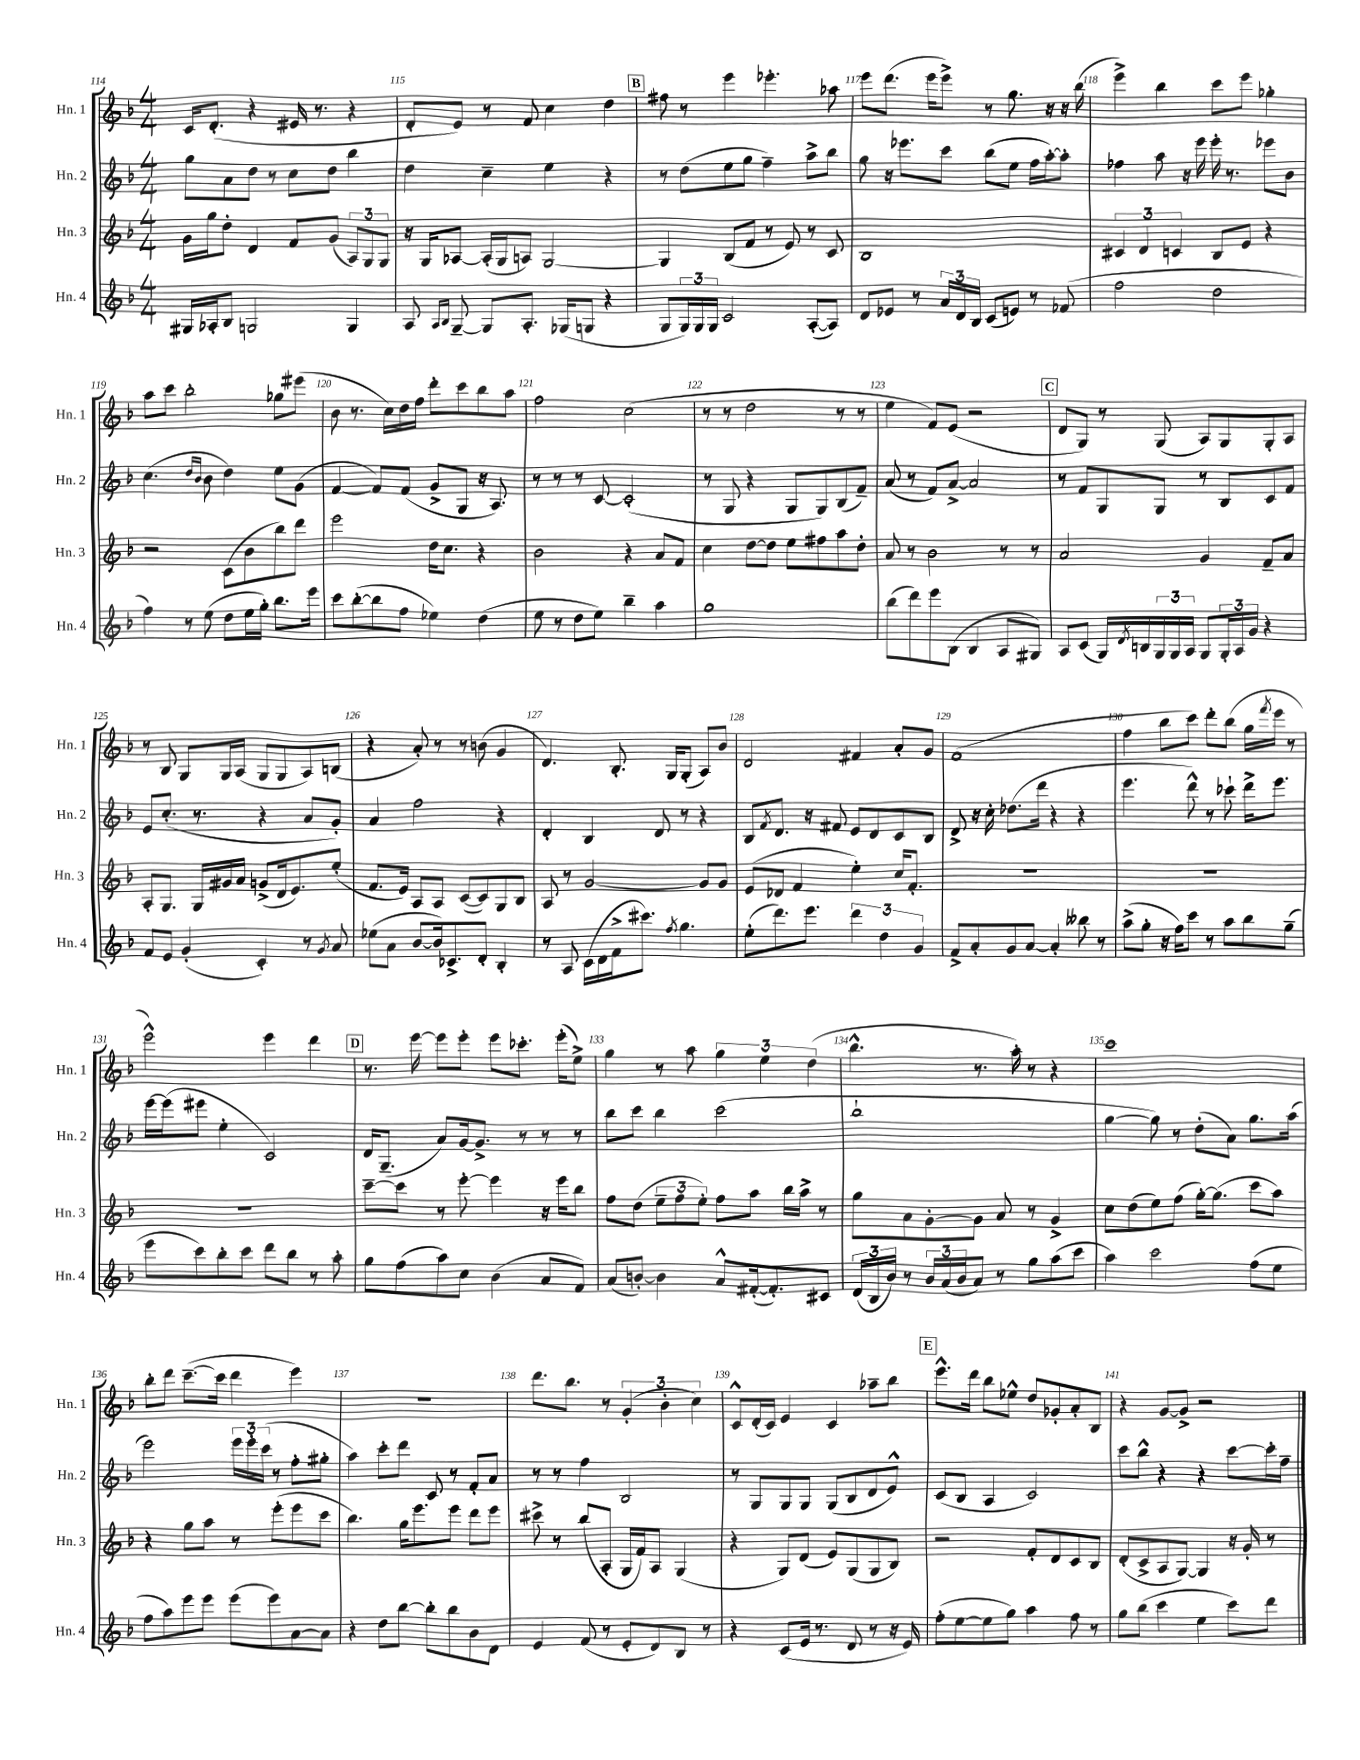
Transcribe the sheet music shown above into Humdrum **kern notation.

**kern	**kern	**kern	**kern
*staff4	*staff3	*staff2	*staff1
*clefG2	*clefG2	*clefG2	*clefG2
*k[b-]	*k[b-]	*k[b-]	*k[b-]
*M4/4	*M4/4	*M4/4	*M4/4
16G#	16g	8gg	16c
16A-'	16gg	.	(8.d'
8B-	8dd'	8a	.
2G	4d	8dd	4r
.	.	8r	.
.	8f	8cc	16e#
.	.	.	8.r
.	(8g	8dd	.
4G	12A)	4bb-	4r
.	12G	.	.
.	12G	.	.
=	=	=	=
8A	16r	4dd	8d'
.	16G	.	.
16qqA	.	.	.
16qqB-	.	.	.
[8G~	[8A-	.	8e)
8G]	(16A-']	4cc~	8r
.	16G	.	.
8.A'	8A)	.	8f
.	[2G	4ee	4cc
(16G-	.	.	.
8G	.	.	.
4r	.	4r	4dd
=	=	=	=
8G	4G]	8r	8ff#
24G)	.	(8dd	8r
24G	.	.	.
24G	.	.	.
2c	(8B-	8ee	4eee
.	8f	8gg	.
.	8r	4ff~)	4.eee-'
.	8e)	.	.
([8A'	8r	8aa^	.
8A])	8c	8bb-	8aa-
=	=	=	=
8d	1B-	8gg	8eee
8e-	.	16r	(8.ddd
.	.	8.eee-	.
8r	.	.	.
.	.	.	16eee
24a	.	8ccc	8eee^)
24d	.	.	.
24B-	.	.	.
(8c	.	(8bb-	8r
8e)	.	8ee	8.gg
8r	.	16ff	.
.	.	[16aa')	16r
(8f-	.	8aa']	16r
.	.	.	(16bb-
=	=	=	=
2ff	6c#	4ff-	4eee^)
.	6d	.	.
.	.	8aa	4bb-
.	6c	.	.
.	.	16r	.
.	.	16eee	.
2dd	8B-	16eee'	8ccc
.	.	8.r	.
.	8e	.	8eee
.	4r	8eee-	4gg-'
.	.	8b-	.
=	=	=	=
4ff)	2r	(4.cc	8aa
.	.	.	8ccc
8r	.	.	2bb-'
.	.	16qqdd	.
.	.	16qqb-	.
(8ee	.	8b-	.
8dd	(8c	4dd)	.
16ee	8b-	.	.
16gg')	.	.	.
8.bb-	8bb-)	8ee	8gg-
.	8ddd	(8g	(8eee#
16eee	.	.	.
=	=	=	=
8ccc	2eee	[4f	8b-
([8bb-'	.	.	8.r
8bb-]	.	8f])	.
.	.	.	16cc)
8ff	.	(8f	16dd
.	.	.	16ff
4ee-)	16dd	8g^	8ddd'
.	8.cc	.	.
.	.	8G	8ccc
(4dd	4r	16r	8bb-
.	.	8.A)	.
.	.	.	8aa
=	=	=	=
8ee	2b-	8r	2ff
8r	.	8r	.
8dd	.	8r	.
8ee)	.	[8c	.
4bb-~	4r	(2c']	(2cc
4aa	8a	.	.
.	8f	.	.
=	=	=	=
1gg	4cc	8r	8r
.	.	8G	8r
.	[8dd	4r	2dd
.	8dd]	.	.
.	8ee	8G	.
.	8ff#	8G)	.
.	8aa	(8B-	8r
.	8dd'	8f~)	8r
=	=	=	=
(8bb-	8a	(8a	4ee
8ddd)	8r	8r	.
8eee	2b-	8f)	8f)
(8B-	.	[8a^	(8e
4B-	.	2a]	2r
8A	8r	.	.
8G#)	8r	.	.
=	=	=	=
8A	2a	8r	8d
(8c	.	8f	8G)
16G)	.	8G	8r
8qd	.	.	.
16B	.	.	.
24G	.	8G	(8G
24G	.	.	.
24A	.	.	.
8G	4g	8r	8A)
24G'	.	8B-	8G
24A	.	.	.
24g	.	.	.
4r	8f~	8c	8G'
.	8a	8f	8A
=	=	=	=
8f	8A'	8e	8r
8e	8.G	(8.cc'	8B-
(4g'	.	.	8G
.	16G	8.r	.
.	16g#	.	16G
.	16a	.	(16A
4c')	(8g^	4r	8G
.	16d	.	8G
.	8.e)	.	.
8r	.	8a	8A)
8qg	.	.	.
8a	(8ee'	8g')	(8B
=	=	=	=
(8ee-	8.f	4a	4r
8a	.	.	.
.	16e)	.	.
[8b-	8A	2ff	8a')
16b-])	8A	.	8r
8.c-^	.	.	.
.	([8c	.	8r
8d'	8c])	.	(8b
4B-'	8G	4r	4g
.	8B-	.	.
=	=	=	=
8r	8A	4d'	4.d)
8A	8r	.	.
(16c	[2g	4B-	.
16d	.	.	.
16f^	.	.	8.B-'
8.ccc#)	.	.	.
.	.	8d	.
.	.	.	16G
8qff	.	.	.
4.gg	.	8r	(8G'
.	8g]	4r	8A)
.	8g	.	8b-
=	=	=	=
(8ee'	(8e	8B-	2d
.	.	8qf	.
8.ddd)	8d-	8.d	.
.	4f	.	.
8.eee	.	16r	.
.	.	8f#	.
6ddd	4ee')	8e	4f#
.	.	8d	.
6dd	.	.	.
.	16cc	8c	8a'
.	8.f'	.	.
6g	.	.	.
.	.	8B-	8g
=	=	=	=
8f^	1r	8d^	(1f
8a'	.	16r	.
.	.	16cc'	.
8g	.	(8.dd-	.
[8a	.	.	.
.	.	16ddd	.
4a']	.	4r	.
8bb--	.	4r	.
8r	.	.	.
=	=	=	=
(8aa^	1r	4.eee	4ff
8gg'	.	.	.
16r	.	.	8bb-
16ff)	.	.	.
8ccc	.	8ddd^^)	8ccc)
8r	.	8r	8ddd'
8aa	.	8ccc-`	(8bb-
8bb-	.	16ddd^	16gg
.	.	.	8qfff
.	.	8.eee	16eee
(8gg~	.	.	8r
=	=	=	=
8eee	1r	[16eee	2eee^^)
.	.	(16eee]	.
8ccc)	.	8eee#	.
8bb-'	.	4ee'	.
8ccc	.	.	.
8ddd	.	2c)	4eee
8bb-	.	.	.
8r	.	.	4ddd
8aa'	.	.	.
=	=	=	=
8gg	[8ccc~	16d	8.r
.	.	(8.G~	.
(8ff	8ccc]	.	.
.	.	.	[16eee
8aa)	8r	8a)	8eee]
8cc	[8eee'	[16g	8eee'
.	.	8.g^]	.
(4b-	4eee]	.	8eee
.	.	8r	8.ccc-'
8a	16r	8r	.
.	16eee	.	(16eee'
8f)	8bb-	8r	8ee^)
=	=	=	=
(8a	8ff	8bb-	4gg
[8b')	(8dd	8ccc	.
4b]	12ee~	4bb-	8r
.	12ff	.	.
.	.	.	8aa
.	12ee')	.	.
8a^^	8ff	(2ccc	6gg
([16f#'	8aa	.	.
.	.	.	6ee
8.f#'])	.	.	.
.	16bb-	.	.
.	16aa^	.	.
.	.	.	(6dd
8c#	8r	.	.
=	=	=	=
(24d	8gg	1bb-`	4.bb-^^
24B-	.	.	.
24b-)	.	.	.
8r	8a	.	.
24b-	[8g'	.	.
(24a	.	.	.
24b-	.	.	.
8a)	8g]	.	8.r
8r	8a	.	.
.	.	.	16aa')
8gg	8r	.	8r
(8aa	4g^	.	4r
8ccc	.	.	.
=	=	=	=
4aa)	8cc	[4gg	1ccc
.	(8dd	.	.
2ccc	8ee)	8gg])	.
.	(8ff	8r	.
.	[16gg')	(8dd'	.
.	(8.gg]	.	.
.	.	8a)	.
(8ff	8ccc	8.gg	.
8ee	8aa)	.	.
.	.	(16aa	.
=	=	=	=
8ff	4r	2eee)	8bb-'
8aa)	.	.	8ddd
8eee	8gg	.	([8.ccc~
8eee	8aa	.	.
.	.	.	16ccc]
(8eee	8r	24eee	4ddd
.	.	24eee'	.
.	.	(24ccc	.
8eee)	(8eee'	8r	.
[8a	8eee	8ff'	4eee)
8a]	8ccc	8gg#'	.
=	=	=	=
4r	4.bb-)	4aa)	1r
8dd	.	8ccc'	.
[8bb-	16gg	8ddd	.
.	8.eee	.	.
8bb-']	.	8c	.
8bb-	8eee	8r	.
8b-	8ddd	8f'	.
8d	8eee	8a	.
=	=	=	=
4e	8ccc#^	8r	8.ddd
.	8r	8r	.
.	.	.	8.bb-
(8f	(8bb-	4ff	.
8r	8A'	.	8r
8e'	16G	2B-	(6g'
.	16f)	.	.
8d)	8A	.	.
.	.	.	6b-'
8B-	(4G	.	.
.	.	.	6cc)
8r	.	.	.
=	=	=	=
4r	4r	8r	8c^^
.	.	8G	(16d'
.	.	.	16c)
(8c	8G)	8G	4e
16e	(8d	8G	.
8.r	.	.	.
.	8e)	(8G	4c
8d	(8G	8B-	.
8r	8G	8d	8aa-~
16r	8B-)	8e^^)	8bb-
16e)	.	.	.
=	=	=	=
(8ff'	2r	(8c	8.eee^^
[8ee	.	8B-	.
.	.	.	16ddd
8ee]	.	4A	8bb-
8gg)	.	.	8ee-^^
4aa	8f'	2c)	8dd
.	8d	.	8g-'
8ff	8c	.	8a'
8r	8B-	.	8B-
=	=	=	=
8gg	(8d'	8ccc	4r
(8bb-	8c^	8bb-^^	.
4ccc	8A	4r	[8g
.	[8G)	.	8g^]
4ee	4G]	4r	2r
8ccc)	16r	[8ccc	.
.	16g'	.	.
8ddd	8r	16ccc']	.
.	.	16ff~	.
==	==	==	==
*-	*-	*-	*-
